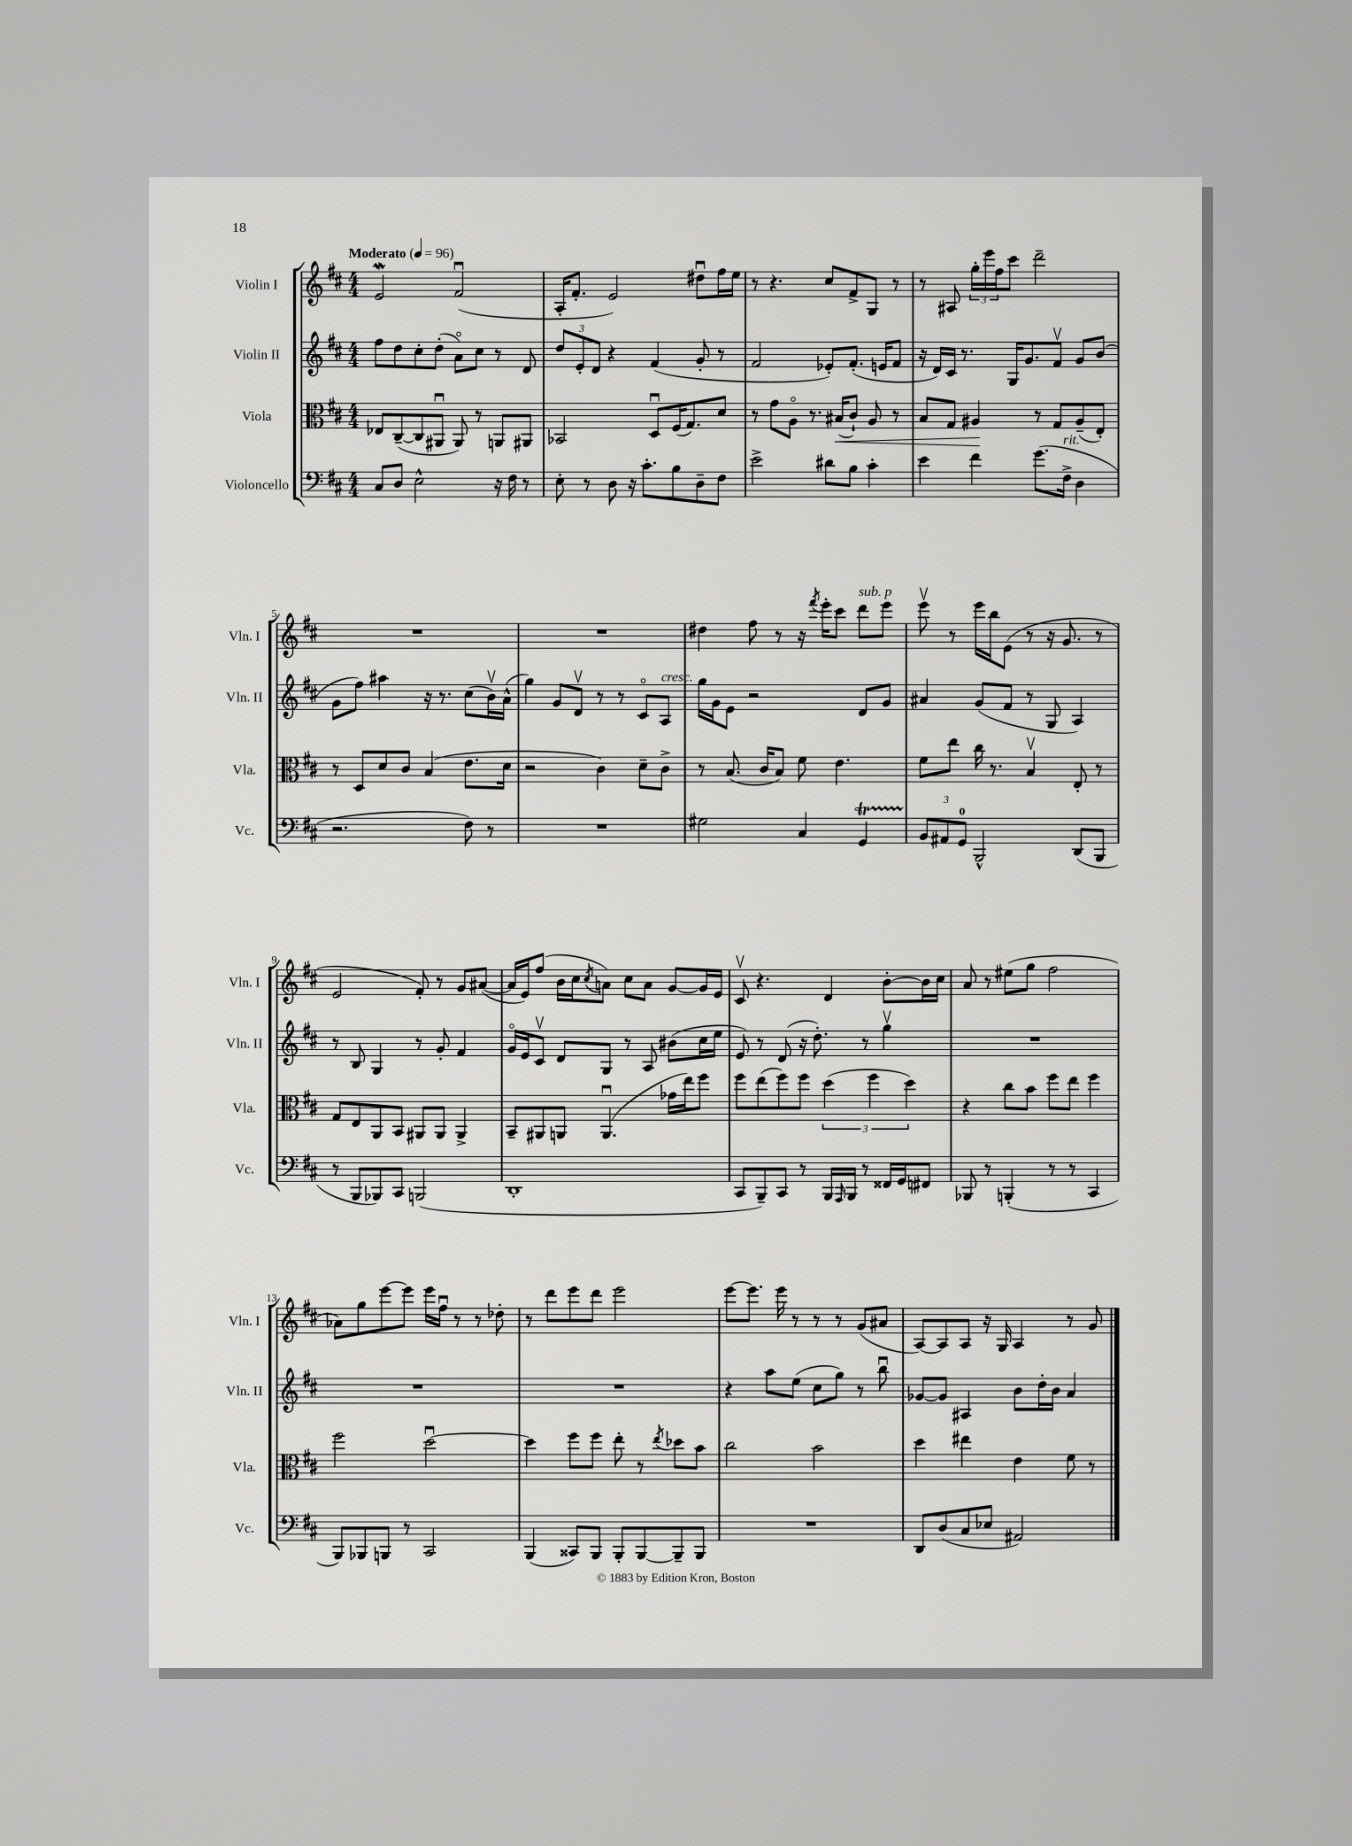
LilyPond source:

<<
\new StaffGroup <<
\new Staff = "s0" \with { instrumentName = "Violin I" shortInstrumentName = "Vln. I" } {
    \clef treble \key d \major \numericTimeSignature \time 4/4 \tempo "Moderato" 4 = 96
    e'2\mordent fis'2\downbow( |
    a16-. fis'8.-. e'2) dis''8\downbow fis''16 e''16 |
    r8 r4. cis''8 fis'8-> g8 r8 |
    r8 ais8 \tuplet 3/2 { g''16-. e'''16 fis''16 } cis'''8 d'''2-- |
    R1 |
    R1 |
    dis''4 fis''8 r8 r16 \acciaccatura { fis'''8 } e'''16-. cis'''8 d'''8^\markup { \italic "sub. p" } e'''8 |
    e'''8\upbow r8 e'''16 b''16 e'8( r8 r16 g'8. r8 |
    e'2 fis'8-.) r8 g'8 ais'8~( |
    ais'16 e'16) fis''8( b'16 cis''16 \acciaccatura { cis''8 } a'8) cis''8 a'8 g'8~ g'16 e'16 |
    cis'8\upbow r4. d'4 b'8~-. b'16 cis''16 |
    a'8 r8 eis''8( g''8 fis''2 |
    aes'8) g''8 e'''8~ e'''8 e'''16 fis''16\downbow r8 r8 des''8-. |
    r8 d'''8 e'''8 d'''8 e'''2 |
    e'''8~ e'''8. e'''16 r8 r8 r8 g'8( ais'8 |
    a8~) a8 a8 r16 g16 a4 r8 g'8 \bar "|." |
}
\new Staff = "s1" \with { instrumentName = "Violin II" shortInstrumentName = "Vln. II" } {
    \clef treble \key d \major \numericTimeSignature \time 4/4
    fis''8 d''8 cis''8-. d''8-.( a'8\flageolet) cis''8 r8 d'8 |
    \tuplet 3/2 { d''8 e'8-. d'8 } r4 fis'4( g'8-. r8 |
    fis'2 ees'8-.) fis'8.-.( e'16 fis'8 |
    r16 d'16) cis'16 r8. g16 g'8. fis'8\upbow g'8 b'8( |
    g'8 fis''8) ais''4 r16 r8. cis''8( b'16\upbow) a'16-^( |
    g''4) g'8 d'8\upbow r8 r8 cis'8\flageolet a8^\markup { \italic "cresc." } |
    g''16 g'16 e'8 r2 d'8 g'8 |
    ais'4 g'8( fis'8 r8 g8 a4) |
    r8 b8 g4 r8 g'8-. fis'4 |
    g'16\flageolet e'16 cis'8\upbow d'8 g8 r8 a8 bis'8( cis''16 e''16 |
    e'8) r8 d'8( r16 d''8.-.) r8 g''4\upbow |
    R1 |
    R1 |
    R1 |
    r4 a''8 e''8( cis''8 g''8) r8 b''8\downbow |
    ges'8~ ges'8 ais4 b'8 d''16-. b'16 a'4 \bar "|." |
}
\new Staff = "s2" \with { instrumentName = "Viola" shortInstrumentName = "Vla." } {
    \clef alto \key d \major \numericTimeSignature \time 4/4
    ees8 cis8~--( cis8 ais,8\downbow ais,8) r8 a,8 ais,8 |
    bes,2 d8\downbow fis16( g8.) d'8 |
    r8 g'8 a8\flageolet r8. bis16\<( cis'8-!) a8 r8 |
    b8 g8 ais4\! r8 g8 ais8--( e8-.) |
    r8 d8 d'8 cis'8 b4( e'8. d'16 |
    r2 cis'4) d'8-- cis'8-> |
    r8 b8.( cis'16 b8) fis'8 e'4. |
    fis'8 e''8 cis''16 r8. b4\upbow e8-. r8 |
    g8 e8 a,8 b,8 ais,8 ais,8 ais,4-> |
    b,8-- ais,8 a,8 a,4.\downbow( ges'16 e''16) fis''8 |
    fis''8 e''8( fis''8) fis''8 \tuplet 3/2 { d''4( fis''4 d''4) } |
    r4 cis''8 b'8 fis''8 e''8 fis''4 |
    fis''2 d''2~\downbow |
    d''4 fis''8 fis''8 e''8-. r8 \acciaccatura { e''8 } des''8 b'8 |
    cis''2 b'2 |
    d''4 eis''4 e'4 fis'8 r8 \bar "|." |
}
\new Staff = "s3" \with { instrumentName = "Violoncello" shortInstrumentName = "Vc." } {
    \clef bass \key d \major \numericTimeSignature \time 4/4
    cis8 d8 e2-^ r16 fis16 r8 |
    e8-. r8 d8 r16 cis'8.-. b8 d8-- fis8 |
    e'2-> dis'8 b8 cis'4-. |
    e'4 fis'4 g'8.( fis16->^\markup { \italic "rit." } d4 |
    r2. fis8) r8 |
    R1 |
    gis2 cis4 g,4\startTrillSpan |
    \tuplet 3/2 { b,8\stopTrillSpan ais,8 g,8-0 } b,,2-^ d,8( b,,8 |
    r8 b,,8 bes,,8) cis,8 b,,2( |
    d,1-. |
    cis,8 b,,8--) cis,8 r8 b,,16 \grace { a,,16 } b,,16 r8 fisis,16 g,16 fis,8 |
    bes,,8 r8 b,,4-.( r8 r8 cis,4 |
    b,,8) bes,,8 b,,8 r8 cis,2 |
    b,,4( cisis,8) b,,8 b,,8-. b,,8~ b,,8-- b,,8 |
    R1 |
    d,8 d8( cis8 ees8 ais,2) \bar "|." |
}
>>
>>
